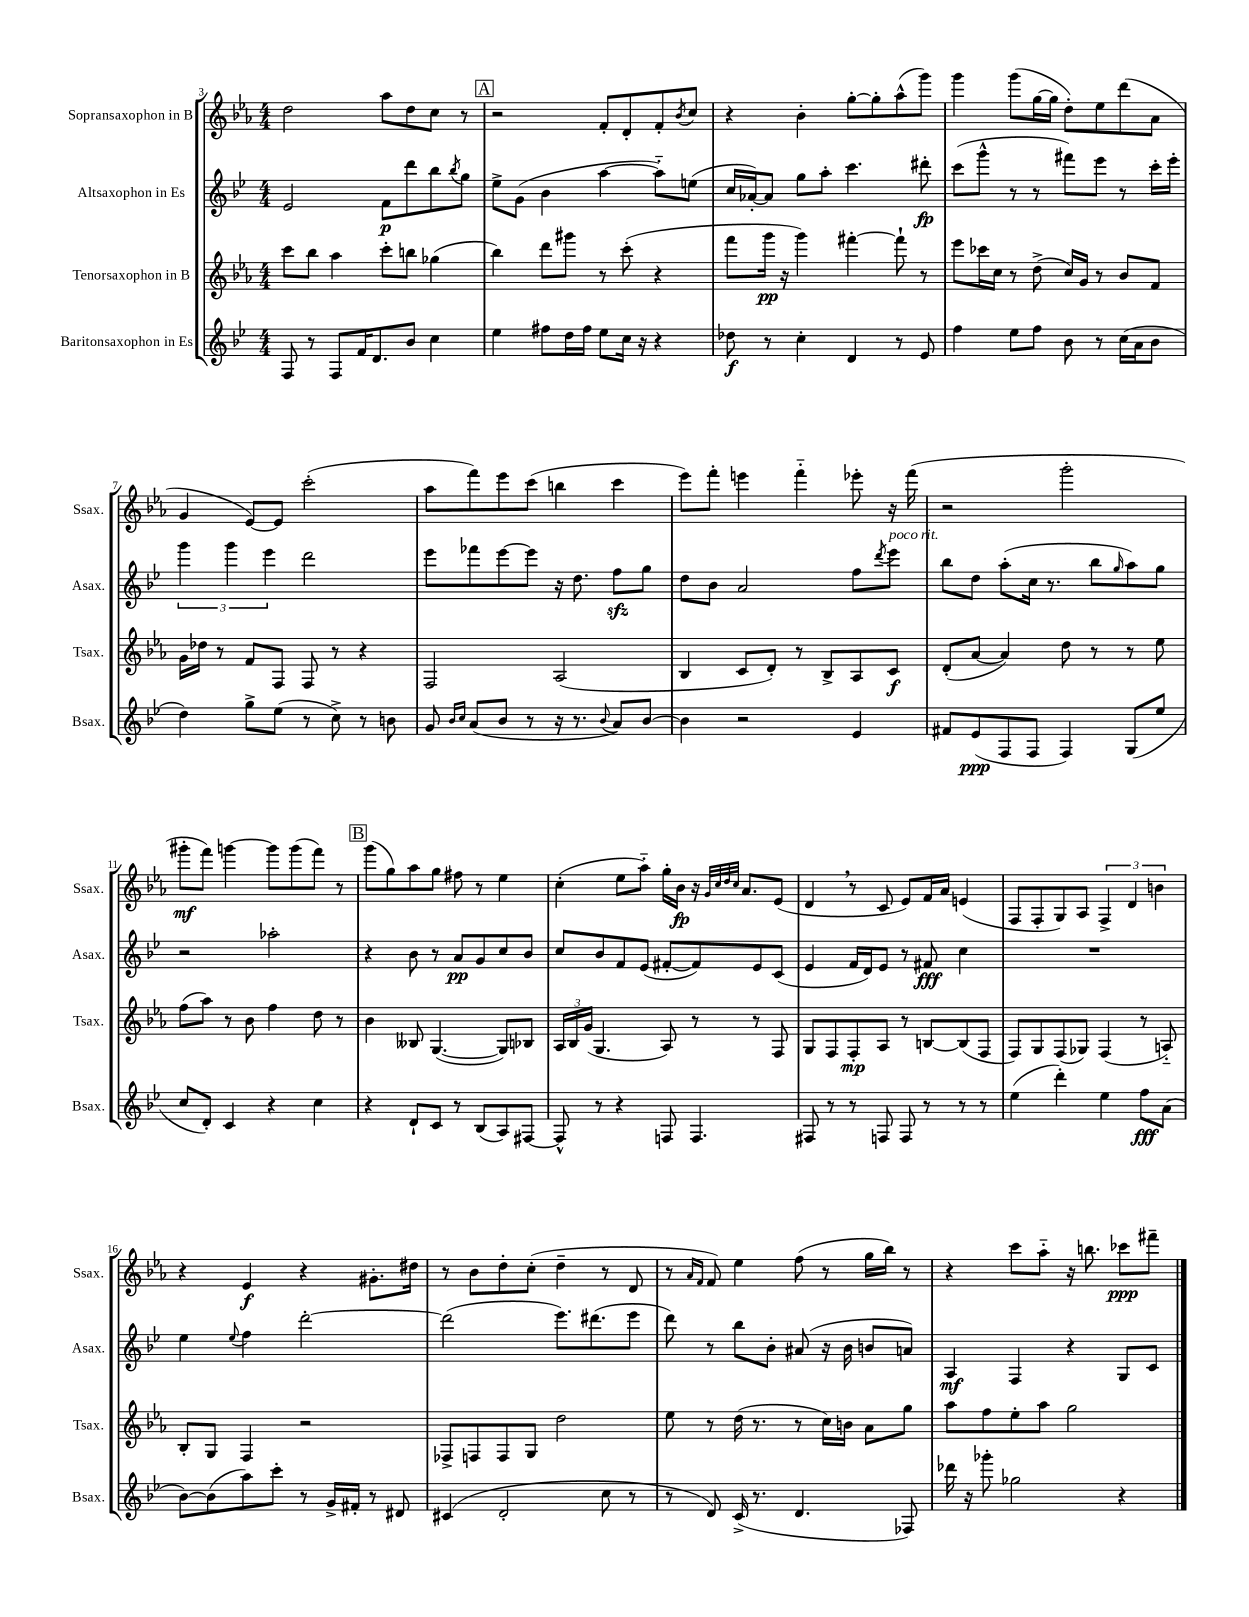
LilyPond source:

<<
\new StaffGroup <<
\new Staff = "s0" \with { instrumentName = "Sopransaxophon in B" shortInstrumentName = "Ssax." } {
    \clef treble \key ees \major \numericTimeSignature \time 4/4
    d''2 aes''8 d''8 c''8 r8 |
    \mark \markup { \box "A" } r2 f'8-. d'8-. f'8-. \acciaccatura { bes'8 } c''8 |
    r4 bes'4-. g''8~-. g''8-. aes''8-^( g'''8) |
    g'''4 g'''8( g''16~ g''16 d''8-.) ees''8 d'''8( aes'8 |
    g'4 ees'8~) ees'8 c'''2-.( |
    aes''8 f'''8) ees'''8 c'''8( b''4 c'''4 |
    ees'''8) f'''8-. e'''4 f'''4-_ ees'''8-. r16 f'''16( |
    r2 g'''2-. |
    gis'''8-.\mf f'''8) g'''4~ g'''8 g'''8( f'''8) r8 |
    \mark \markup { \box "B" } g'''8( g''8) aes''8 g''8 fis''8 r8 ees''4 |
    c''4-.( ees''8 aes''8-_) g''16-. bes'16\fp r16 \grace { g'32 c''32 d''32 c''32 } aes'8. ees'8( |
    d'4 \breathe r8 c'8 ees'8) f'16 aes'16 e'4( |
    f8 f8-. g8) aes8 \tuplet 3/2 { f4-> d'4 b'4 } |
    r4 ees'4\f r4 gis'8.-. dis''16 |
    r8 bes'8 d''8-. c''8-.( d''4-- r8 d'8 |
    r8 \grace { aes'16 f'16 } f'8) ees''4 f''8( r8 g''16 bes''16) r8 |
    r4 c'''8 aes''8-_ r16 b''8. ces'''8\ppp fis'''8-- \bar "|." |
}
\new Staff = "s1" \with { instrumentName = "Altsaxophon in Es" shortInstrumentName = "Asax." } {
    \clef treble \key bes \major \numericTimeSignature \time 4/4
    ees'2 f'8\p d'''8 bes''8 \acciaccatura { bes''8 } g''8 |
    \mark \markup { \box "A" } ees''8-> g'8( bes'4 a''4~ a''8-_) e''8( |
    c''16 aes'16~-.) aes'8 g''8 a''8-. c'''4. dis'''8-.\fp |
    c'''8( g'''8-^ r8 r8 fis'''8) ees'''8 r8 c'''16-. ees'''16-. |
    \tuplet 3/2 { g'''4 g'''4 ees'''4 } d'''2 |
    ees'''8 fes'''8 ees'''8~ ees'''8 r16 d''8. f''8\sfz g''8 |
    d''8 bes'8 a'2 f''8 \acciaccatura { d'''8 } ees'''8^\markup { \italic "poco rit." } |
    bes''8 d''8 a''8-.( c''16 r8. bes''8 \grace { g''16 } a''8) g''8 |
    r2 aes''2-. |
    \mark \markup { \box "B" } r4 bes'8 r8 a'8\pp g'8 c''8 bes'8 |
    c''8 bes'8 f'8 ees'8( fis'8~-. fis'8) ees'8 c'8( |
    ees'4 f'16 d'16) ees'8 r8 fis'8\fff c''4 |
    R1 |
    ees''4 \appoggiatura { ees''8 } f''4 d'''2~-. |
    d'''2( ees'''8.) dis'''8.( ees'''8 |
    d'''8) r8 bes''8 bes'8-. ais'8( r16 bes'16 b'8 a'8) |
    a4\mf f4 r4 g8 c'8 \bar "|." |
}
\new Staff = "s2" \with { instrumentName = "Tenorsaxophon in B" shortInstrumentName = "Tsax." } {
    \clef treble \key ees \major \numericTimeSignature \time 4/4
    c'''8 bes''8 aes''4 c'''8-. b''8 ges''4( |
    \mark \markup { \box "A" } bes''4) d'''8 gis'''8 r8 c'''8-.( r4 |
    f'''8 g'''16\pp r16 g'''4) fis'''4~-. fis'''8-! r8 |
    ees'''8 ces'''16 c''16 r8 d''8->( c''16) g'16 r8 bes'8 f'8 |
    g'16 des''16 r8 f'8 f8 f8 r8 r4 |
    f2 aes2( |
    bes4 c'8 d'8-.) r8 bes8-> aes8 c'8\f |
    d'8-.( aes'8~ aes'4) d''8 r8 r8 ees''8 |
    f''8( aes''8) r8 bes'8 f''4 d''8 r8 |
    \mark \markup { \box "B" } bes'4 beses8 g4.~( g8) bes8 |
    \tuplet 3/2 { aes16 bes16 g'16( } g4. aes8) r8 r8 f8 |
    g8 f8 f8-.\mp aes8 r8 b8~ b8( f8 |
    f8) g8 f8( ges8) f4( r8 a8-_) |
    bes8-. g8 f4 r2 |
    fes8-> f8 f8 g8 d''2 |
    ees''8 r8 d''16( r8. r8 c''16) b'16 aes'8 g''8 |
    aes''8 f''8 ees''8-. aes''8 g''2 \bar "|." |
}
\new Staff = "s3" \with { instrumentName = "Baritonsaxophon in Es" shortInstrumentName = "Bsax." } {
    \clef treble \key bes \major \numericTimeSignature \time 4/4
    f8 r8 f8 f'16 d'8. bes'8 c''4 |
    \mark \markup { \box "A" } ees''4 fis''8 d''16 fis''16 ees''8 c''16 r16 r4 |
    des''8\f r8 c''4-. d'4 r8 ees'8 |
    f''4 ees''8 f''8 bes'8 r8 c''16( a'16 bes'8 |
    d''4) g''8-> ees''8( r8 c''8->) r8 b'8 |
    g'8 \grace { bes'16 c''16 } a'8( bes'8 r8 r16 r8. \appoggiatura { bes'8 } a'8) bes'8~ |
    bes'4 r2 ees'4 |
    fis'8 ees'8\ppp( f8 f8 f4) g8( ees''8 |
    c''8 d'8-.) c'4 r4 c''4 |
    \mark \markup { \box "B" } r4 d'8-! c'8 r8 bes8( a8) fis8~ |
    fis8-^ r8 r4 f8 f4. |
    fis8 r8 r8 f8 f8 r8 r8 r8 |
    ees''4( d'''4-.) ees''4 f''8\fff a'8( |
    bes'8~) bes'8( a''8) c'''8-. r8 g'16-> fis'16-. r8 dis'8 |
    cis'4( d'2-. c''8 r8 |
    r8 d'8) c'16->( r8. d'4. fes8) |
    des'''16 r16 ges'''8-. ges''2 r4 \bar "|." |
}
>>
>>
\layout { \context { \Score currentBarNumber = #3 } }
